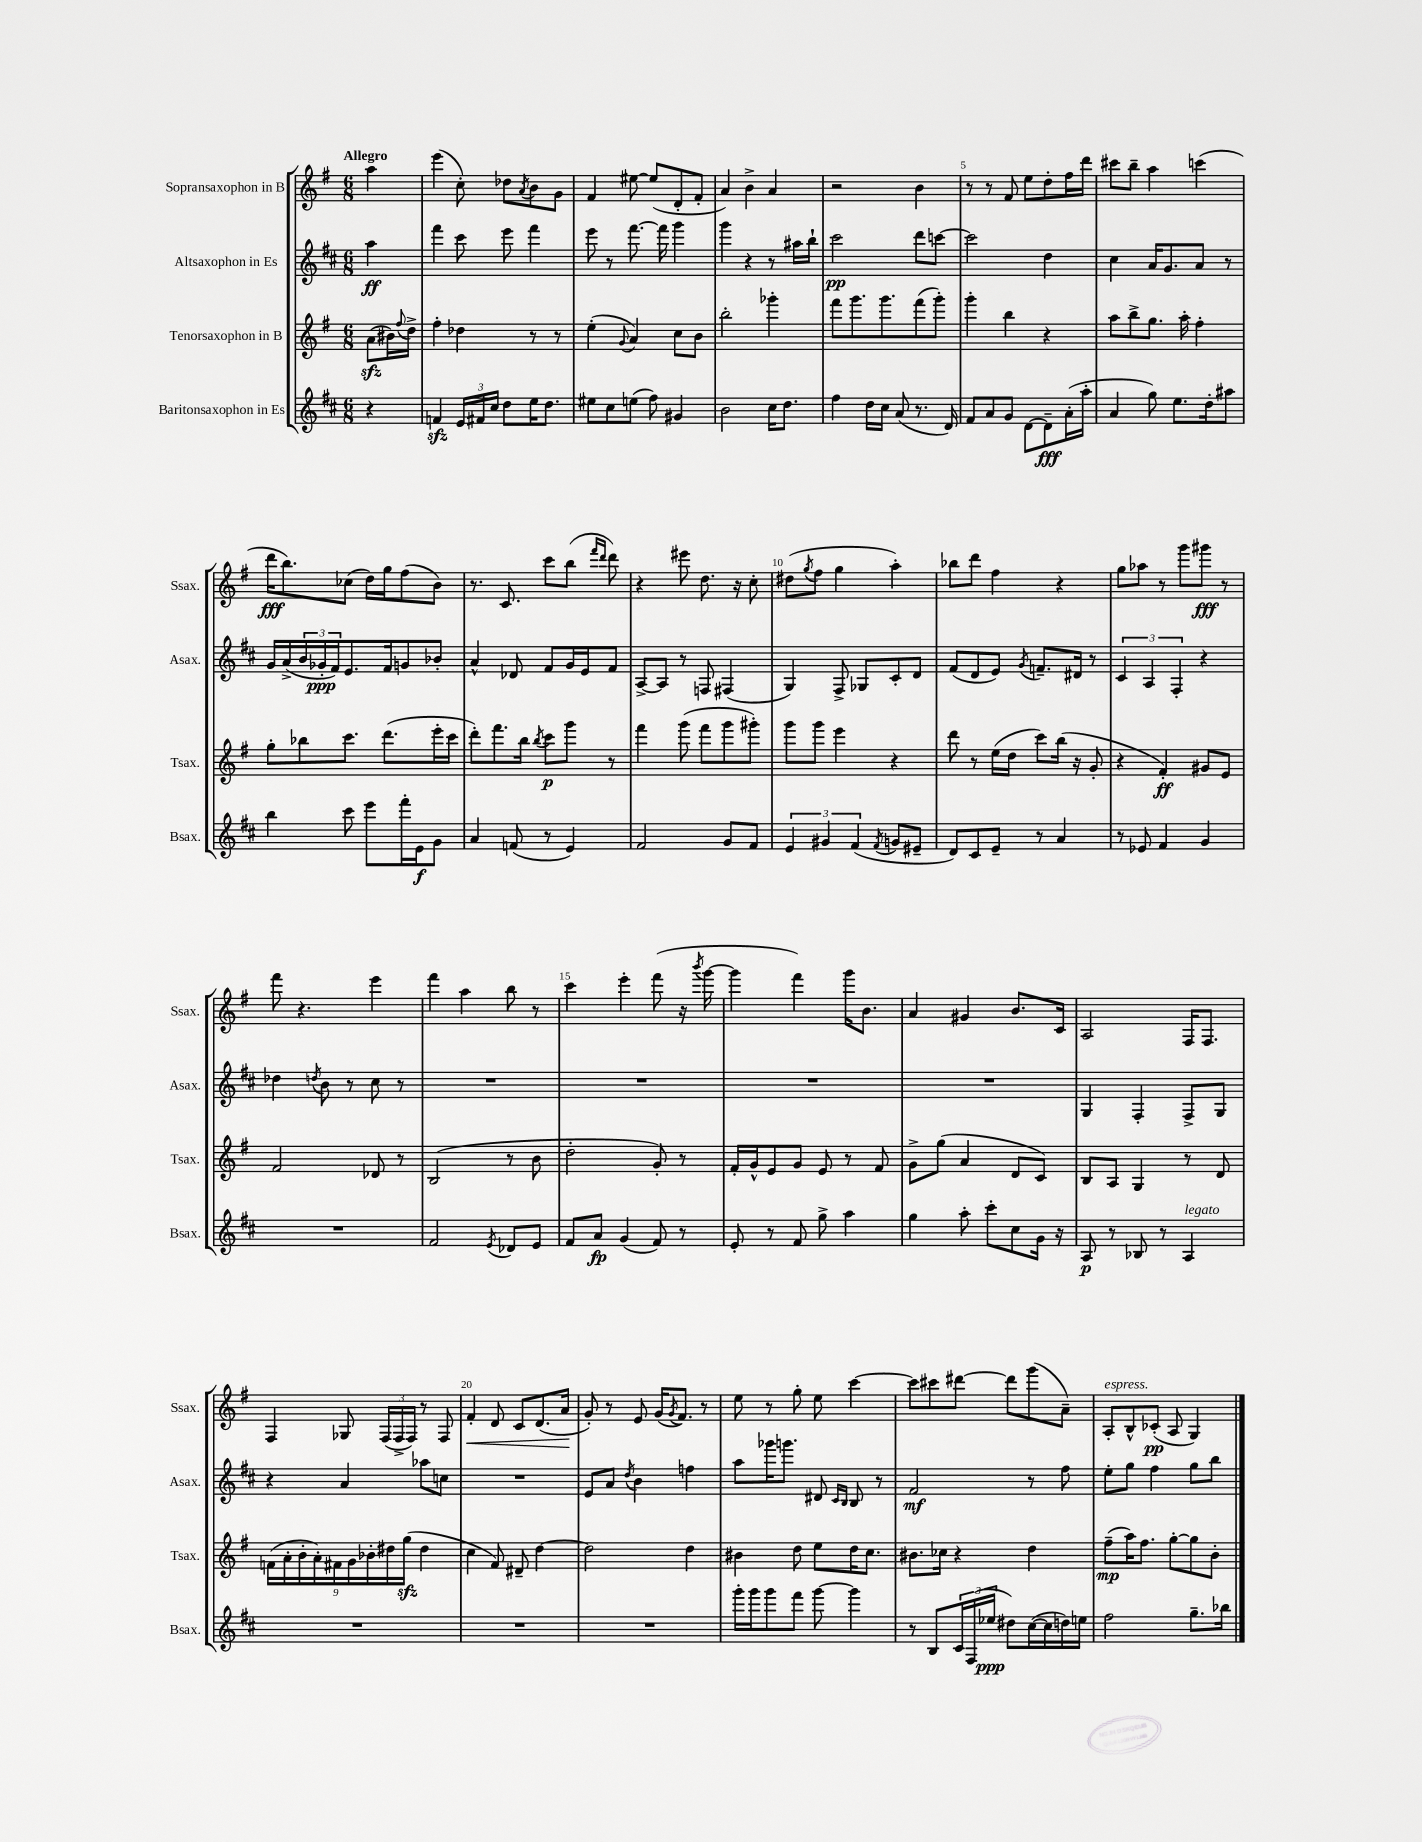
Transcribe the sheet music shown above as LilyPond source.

<<
\new StaffGroup <<
\new Staff = "s0" \with { instrumentName = "Sopransaxophon in B" shortInstrumentName = "Ssax." } {
    \clef treble \key g \major \numericTimeSignature \time 6/8 \partial 4 \tempo "Allegro"
    a''4 |
    e'''4( c''8-.) des''8 \acciaccatura { a'8 } b'8 g'8 |
    fis'4 eis''8~ eis''8( d'8-. fis'8-. |
    a'4) b'4-> a'4 |
    r2 b'4 |
    r8 r8 fis'8 e''8 d''8-. fis''16 d'''16 |
    cis'''8 b''8-- a''4 c'''4( |
    d'''16\fff b''8.) ces''8( d''16) g''16 fis''8( b'8) |
    r8. c'8. c'''8 b''8( \grace { fis'''16 d'''16 } d'''8) |
    r4 eis'''8 d''8. r16 c''8-. |
    dis''8( \acciaccatura { g''8 } fis''8 g''4 a''4-.) |
    bes''8 d'''8 fis''4 r4 |
    g''8 aes''8 r8 g'''8 gis'''8\fff r8 |
    fis'''8 r4. e'''4 |
    fis'''4 a''4 b''8 r8 |
    c'''4 e'''4-. fis'''8( r16 \acciaccatura { b'''8 } g'''16~ |
    g'''4 fis'''4) g'''16 b'8. |
    a'4 gis'4 b'8. c'16 |
    a2 fis16 fis8. |
    fis4 ges8 \tuplet 3/2 { fis16( fis16-> fis16) } r8 fis8 |
    fis'4-.\< d'8 c'8 d'8.( a'16\! |
    g'8-.) r8 e'8 g'16( \acciaccatura { g'8 } fis'8.) r8 |
    e''8 r8 g''8-. e''8 c'''4~ |
    c'''8 cis'''8 dis'''8~ dis'''8 g'''8( a'8--) |
    a8-.^\markup { \italic "espress." } b8-^ ces'8-.\pp( a8 g4) \bar "|." |
}
\new Staff = "s1" \with { instrumentName = "Altsaxophon in Es" shortInstrumentName = "Asax." } {
    \clef treble \key d \major \numericTimeSignature \time 6/8 \partial 4
    a''4\ff |
    fis'''4 cis'''8 e'''8 fis'''4 |
    e'''8 r8 fis'''8.~ fis'''16 g'''4 |
    g'''4 r4 r8 ais''16 b''16-! |
    cis'''2\pp d'''8 c'''8~ |
    c'''2 d''4 |
    cis''4 a'16 g'8. a'8 r8 |
    g'16 a'16->( \tuplet 3/2 { b'16 ges'16-.\ppp fis'16) } e'8. fis'16 g'8 bes'8-. |
    a'4-^ des'8 fis'8 g'16 e'16 fis'8 |
    a8~-> a8 r8 f8 fis4( |
    g4) fis8-> ges8 cis'8-. d'8 |
    fis'8( d'8 e'8) \acciaccatura { g'8 } f'8.-- dis'16 r8 |
    \tuplet 3/2 { cis'4 a4 fis4-. } r4 |
    des''4 \acciaccatura { d''8 } b'8 r8 cis''8 r8 |
    R2. |
    R2. |
    R2. |
    R2. |
    g4 fis4-. fis8-> g8 |
    r4 a'4 aes''8 c''8 |
    R2. |
    e'8 a'8 \acciaccatura { d''8 } b'4 f''4 |
    a''8 ges'''16 g'''8. dis'8 \grace { cis'16 b16 } b8 r8 |
    fis'2\mf r8 fis''8 |
    e''8-. g''8 fis''4 g''8 b''8 \bar "|." |
}
\new Staff = "s2" \with { instrumentName = "Tenorsaxophon in B" shortInstrumentName = "Tsax." } {
    \clef treble \key g \major \numericTimeSignature \time 6/8 \partial 4
    a'8\sfz( bis'16) \appoggiatura { fis''8 } d''16-> |
    fis''4-. des''4 r8 r8 |
    e''4-.( \appoggiatura { g'8 } a'4) c''8 b'8 |
    b''2-. ges'''4-. |
    fis'''8 g'''8. g'''8. fis'''8( g'''8-.) |
    g'''4-. b''4 r4 |
    a''8 b''8-> g''8. a''16-. fis''4-. |
    g''8-. bes''8 c'''8. d'''8.( e'''16-. c'''16 |
    d'''8-.) fis'''8. b''16 \acciaccatura { b''8 } c'''8\p g'''8 r8 |
    fis'''4 g'''8( fis'''8 g'''8 gis'''8-.) |
    g'''8 g'''8 e'''4 r4 |
    d'''8 r8 e''16( d''16 c'''8) b''16( r16 g'8-. |
    r4 fis'4-.\ff) gis'8 e'8 |
    fis'2 des'8 r8 |
    b2( r8 b'8 |
    d''2-. g'8-.) r8 |
    fis'16-. g'16-^ e'8 g'8 e'8 r8 fis'8 |
    g'8-> g''8( a'4 d'8 c'8) |
    b8 a8 g4 r8 d'8 |
    \tuplet 9/8 { f'16( a'16-. b'16-. a'16-.) fis'16 g'16 bes'16-. dis''16 g''16\sfz( } dis''4 |
    c''4 fis'8) dis'8-- d''4~ |
    d''2 d''4 |
    bis'4 d''8 e''8 d''16 c''8. |
    bis'8. ces''16 r4 d''4 |
    fis''8--\mp( a''16) fis''8. g''8~-. g''8 b'8-. \bar "|." |
}
\new Staff = "s3" \with { instrumentName = "Baritonsaxophon in Es" shortInstrumentName = "Bsax." } {
    \clef treble \key d \major \numericTimeSignature \time 6/8 \partial 4
    r4 |
    f'4\sfz \tuplet 3/2 { e'16 fis'16 cis''16 } d''8 e''16 d''8. |
    eis''8 cis''8 e''8( fis''8) gis'4 |
    b'2 cis''16 d''8. |
    fis''4 d''16 cis''16 a'8( r8. d'16) |
    fis'8 a'8 g'8 d'8~ d'8--\fff a'16-.( a''16-. |
    a'4 g''8) e''8. d''16-. ais''8 |
    b''4 cis'''8 e'''8 fis'''16-. e'16\f g'8 |
    a'4 f'8( r8 e'4) |
    fis'2 g'8 fis'8 |
    \tuplet 3/2 { e'4 gis'4 fis'4( } \acciaccatura { fis'8 } g'8 eis'8-- |
    d'8) cis'8 e'8-- r8 a'4 |
    r8 ees'8 fis'4 g'4 |
    R2. |
    fis'2 \acciaccatura { e'8 } des'8 e'8 |
    fis'8 a'8\fp g'4( fis'8) r8 |
    e'8-. r8 fis'8 g''8-> a''4 |
    g''4 a''8-. cis'''8-. cis''8 g'16 r16 |
    a8\p r8 bes8 r8 a4^\markup { \italic "legato" } |
    R2. |
    R2. |
    R2. |
    g'''16-. g'''16 g'''8 fis'''8 g'''8~ g'''4 |
    r8 b8 \tuplet 3/2 { cis'16 fis16( ees''16\ppp } dis''8) cis''16~( cis''16 d''16) e''16 |
    fis''2 g''8.-- bes''16 \bar "|." |
}
>>
>>
\layout { \context { \Score \override BarNumber.break-visibility = ##(#f #t #t) barNumberVisibility = #(every-nth-bar-number-visible 5) } }
